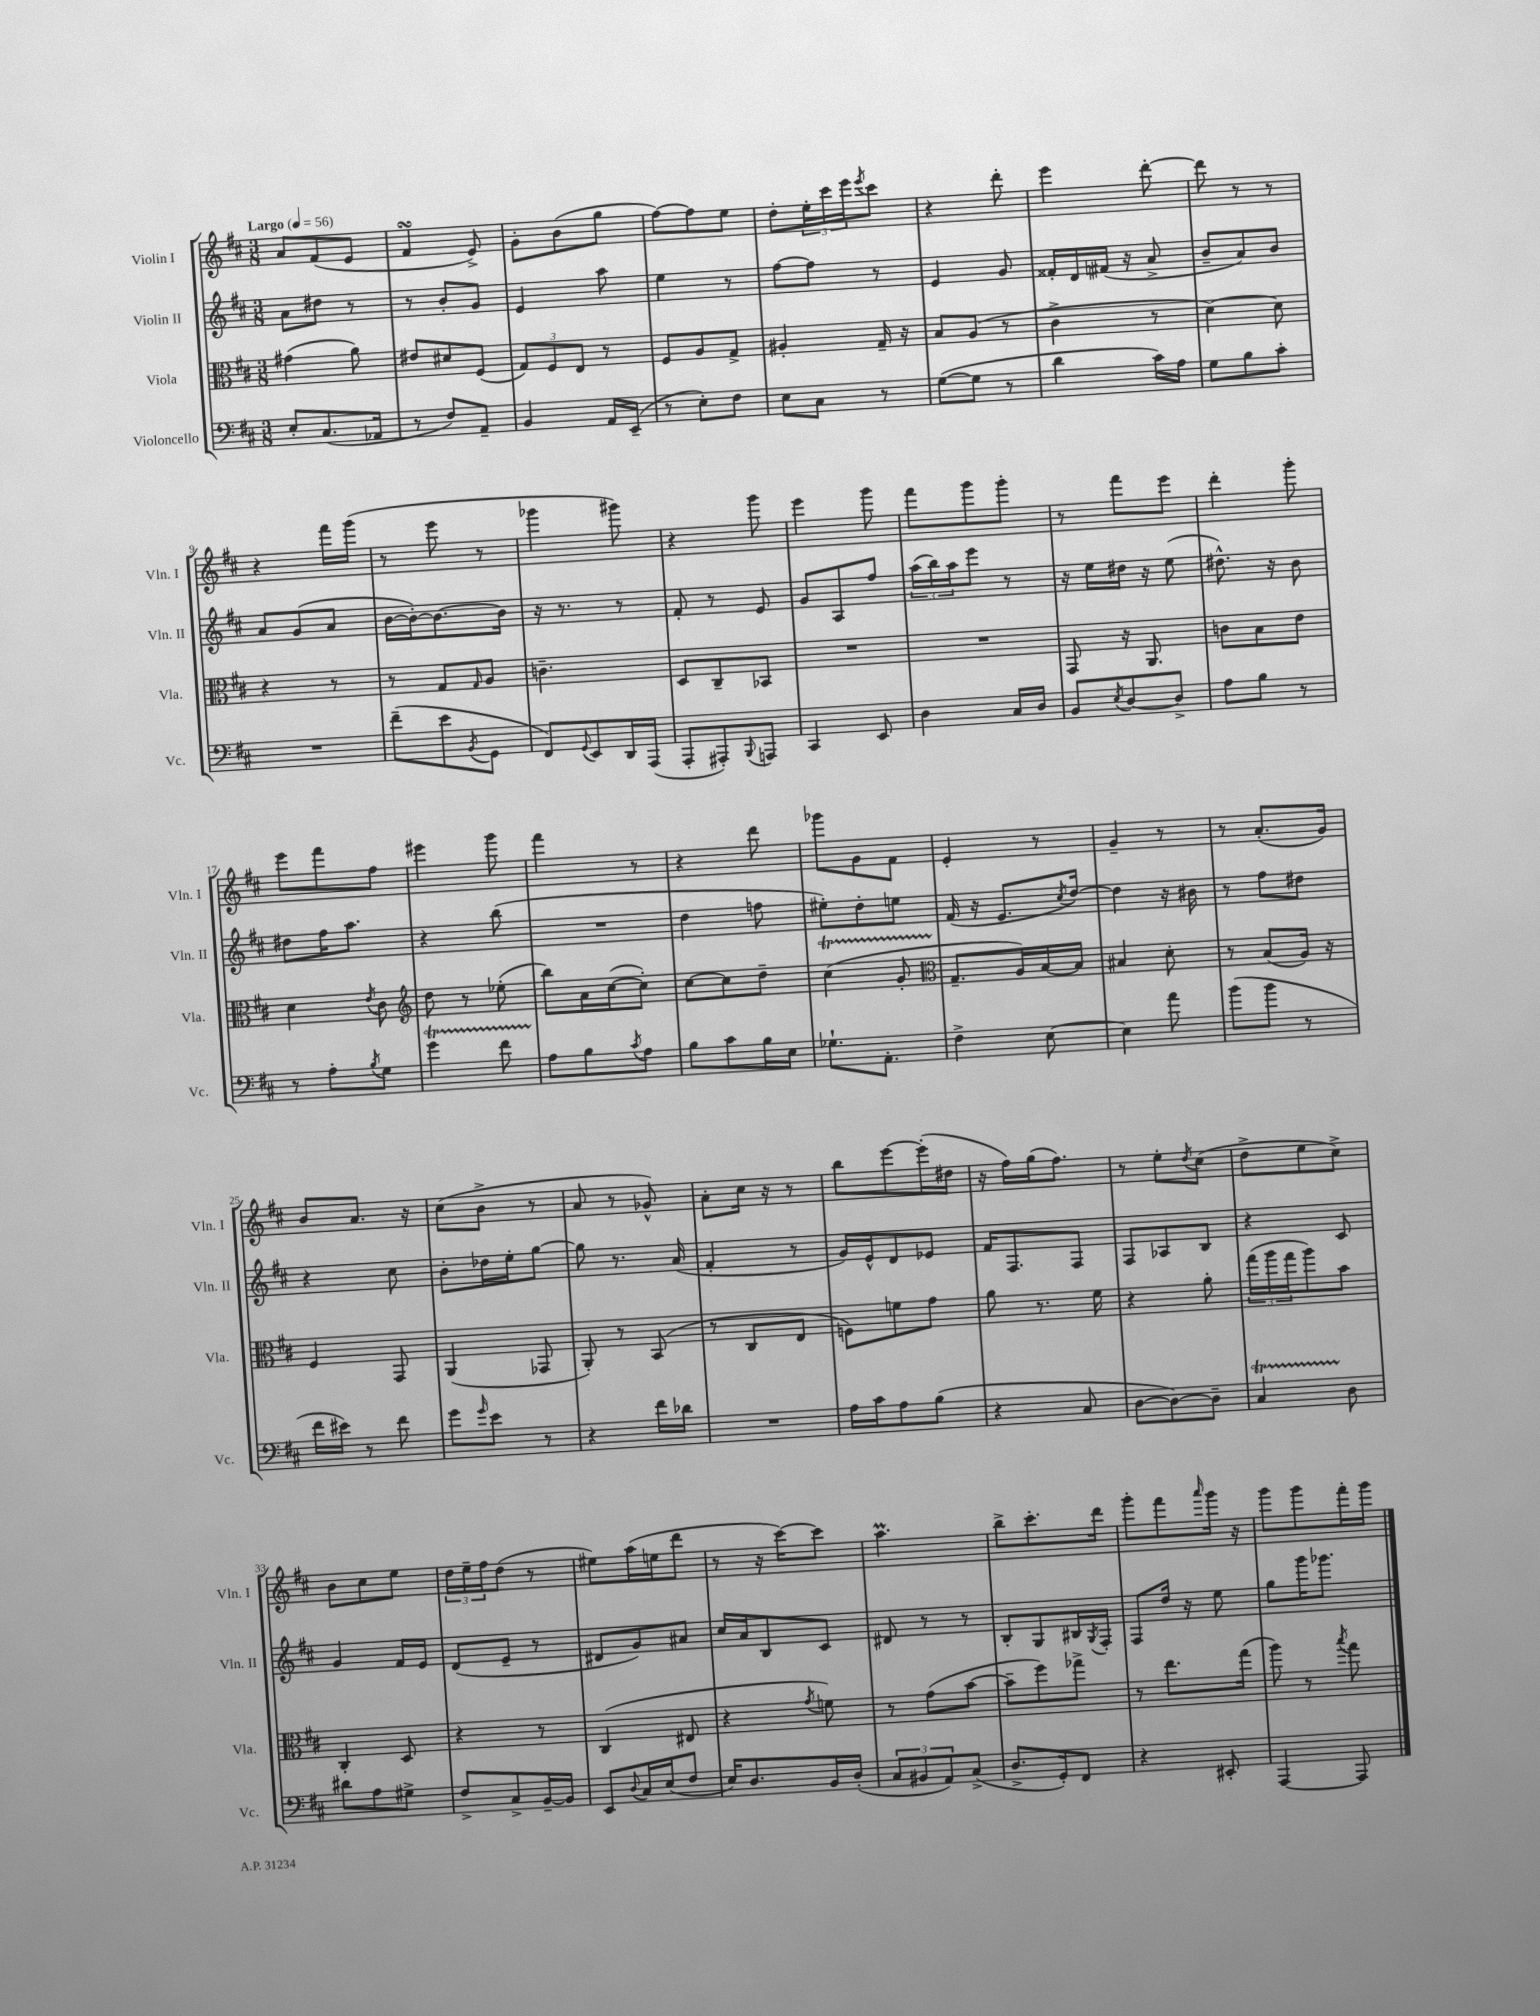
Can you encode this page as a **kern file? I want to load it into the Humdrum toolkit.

**kern	**kern	**kern	**kern
*staff4	*staff3	*staff2	*staff1
*clefF4	*clefC3	*clefG2	*clefG2
*k[f#c#]	*k[f#c#]	*k[f#c#]	*k[f#c#]
*M3/8	*M3/8	*M3/8	*M3/8
*MM56	*MM56	*MM56	*MM56
8E'	(4g#	8a	8a
(8.C#	.	8dd#	(8f#
.	8a)	8r	8e
16AA-	.	.	.
=	=	=	=
8r	8e#	8r	4f#
8F#)	8d#	8b'	.
8AA~	(8F#	8g	8e^)
=	=	=	=
4BB	12G)	4e	8g'
.	12F#	.	.
.	.	.	(8b
.	12E	.	.
16AA	8r	8aa	8gg
(16EE~	.	.	.
=	=	=	=
8r	8F#	4ee	[8ff#)
8E')	8A	.	8ff#]
8F#	8G^	8r	8ee
=	=	=	=
8E	4A#'	[8ff#	8dd'
8C#	.	8ff#]	24ee'
.	.	.	24ccc#
.	.	.	24eee
.	.	.	8qeee
8r	16G~	8r	8ccc#
.	16r	.	.
=	=	=	=
([8G	8B	4e	4r
8G]	(8A	.	.
8r	8r	8g	8ddd'
=	=	=	=
4d	4c#^	16f##'	4eee
.	.	16d	.
.	.	(16f#	.
.	.	16r	.
16c#)	8r	8a^	[8ddd'
16A	.	.	.
=	=	=	=
8G	[4d)	8b~	8ddd]
8B	.	8a)	8r
8c#'	8d]	8b	8r
=	=	=	=
4.r	4r	8a	4r
.	.	(8g	.
.	8r	8a	16fff#
.	.	.	(16ggg
=	=	=	=
(8f#~	8r	[16b	8r
.	.	16b'_)	.
8e	8G	8.b_	8eee
8qBB	16qqG	.	.
8GG	8A	.	8r
.	.	16b]	.
=	=	=	=
8FF#)	4.c~	16r	4ggg-
.	.	8.r	.
8qqGG	.	.	.
8EE	.	.	.
16DD	.	8r	8ggg#)
(16AAA	.	.	.
=	=	=	=
8AAA'	8D	8f#'	4r
8AAA#')	8C#~	8r	.
8qqBBB	.	.	.
8AAA	8BB-	8e	8ggg
=	=	=	=
4CC#	4.r	8g	4eee
.	.	8A	.
8EE	.	8ff#	8ggg
=	=	=	=
4D	4.r	(24aa	8fff#
.	.	24bb)	.
.	.	24aa	.
.	.	8eee	8ggg
16C#	.	8r	8ggg'
16D	.	.	.
=	=	=	=
8BB	8GG	16r	8r
.	.	16ee	.
8qE	.	.	.
[8D	16r	16dd#	8fff#
.	8.AA	16r	.
8D^]	.	(8ee	8eee
=	=	=	=
8A	8c	8.dd#^^)	4ddd'
8B	8B	.	.
.	.	16r	.
8r	8e	8b	8ggg'
=	=	=	=
8r	4d	8dd#	8eee
8A'	.	16ff#	8fff#
.	.	8.aa	.
8qB	8qe	.	.
8G	8c#	.	8ff#
=	=	=	=
*	*clefG2	*	*
4g	8dd	4r	4eee#
.	8r	.	.
8f#	(8ee-'	(8bb	8ggg
=	=	=	=
8A	8bb)	4.r	4fff#
8B	16a	.	.
.	([16cc#	.	.
8qc#	.	.	.
8A	8cc#'])	.	8r
=	=	=	=
8B	[8cc#	4dd	4r
8c#	8cc#]	.	.
16B	8dd~	8ff	8ddd
16E	.	.	.
=	=	=	=
8.G-`	(4cc#	8ee#')	8ggg-
.	.	8dd'	8g
8.AA'	.	.	.
.	8g'	8ee	8f#
=	=	=	=
*	*clefC3	*	*
4F#^	8.G~	(16f#	4e'
.	.	16r	.
.	.	8.e	.
.	16A)	.	.
[8E	[16B	.	8r
.	.	8qcc#	.
.	16B]	[16dd)	.
=	=	=	=
4E]	4B#	4dd]	4g~
8a	8d'	16r	8r
.	.	16b#	.
=	=	=	=
(8b	8r	8r	8r
8b	(8B	8ff#	(8.a'
8r	16A)	8dd#	.
.	16r	.	16g)
=	=	=	=
16f#	4F#	4r	8b
16e#)	.	.	.
8r	.	.	8.a
8f#	8GG	8cc#	.
.	.	.	16r
=	=	=	=
8g	(4AA	8b'	(8cc#
16qqg	.	.	.
8e	.	16dd-	8b^
.	.	16ee'	.
8r	8GG-	[8gg	8r
=	=	=	=
4r	8AA')	8gg]	8a
.	8r	8.r	8r
16f#	(8BB	.	8g-^^)
16d-	.	(16a	.
=	=	=	=
4.r	8r	4f#'	8a'
.	8C#	.	16cc#
.	.	.	16r
.	8E	8r	8r
=	=	=	=
16A	8F)	16g)	8bb
16c#	.	16e^^	.
8A	8f	8d	[8eee
(8B	8g	8e-	(16eee']
.	.	.	16dd#
=	=	=	=
4r	8a	16f#	16r
.	.	8.F#	16ff#)
.	8.r	.	(16gg
.	.	.	8.ff#)
8C#	.	8F#	.
.	16f#	.	.
=	=	=	=
[8D	4r	8F#	8r
8D_)	.	8A-	8ee'
.	.	.	8qdd
8D~]	8a'	8B	(8cc#
=	=	=	=
4C#	(24gg	4r	8dd^
.	24aa	.	.
.	24gg	.	.
.	8aa)	.	8ee
8D	8b	8c#	8cc#^)
=	=	=	=
8d#	4C#'	4g	8b
8A	.	.	8cc#
8G#^	8D	16f#	8ee
.	.	16e	.
=	=	=	=
8F#^	4r	(8d	24dd
.	.	.	24ee~
.	.	.	24ff#
8C#^	.	8e~	(8dd
[16BB~	8r	8r	8r
16BB]	.	.	.
=	=	=	=
8EE	(4C#	8d#	8ee#)
8qqD	.	.	.
16C#	.	8g)	(16aa
(16E	.	.	16ee
8F#	8E#	8a#	8ddd
=	=	=	=
16E)	4r	16cc#	8r
8.D	.	16a	.
.	.	8B	16r
.	.	.	[16ccc#)
.	8qg	.	.
16BB	8f)	8c#	8ccc#]
(16D'	.	.	.
=	=	=	=
12C#	8r	8d#	4.aa
12BB#	.	.	.
.	(8g	8r	.
12AA)	.	.	.
(8C#^	[8b	8r	.
=	=	=	=
8.D^	8b~]	8B'	8bb^
.	8ff#)	8G	8.ccc#'
16GG')	.	.	.
8FF#	8gg-^	16B#	.
.	.	8qG	.
.	.	16F#'	16ddd
=	=	=	=
4r	8r	8F#	8ggg'
.	8.ee	16dd	8fff#
.	.	16r	.
.	.	.	16qqaaa
8EE#'	.	8ee	16ggg
.	(16gg	.	16r
=	=	=	=
[4AAA	8aa)	8gg	8ggg
.	8r	16ggg	8ggg
.	.	8.ggg-	.
.	8qbb	.	.
8AAA]	8gg	.	16fff#'
.	.	.	16ggg
==	==	==	==
*-	*-	*-	*-
